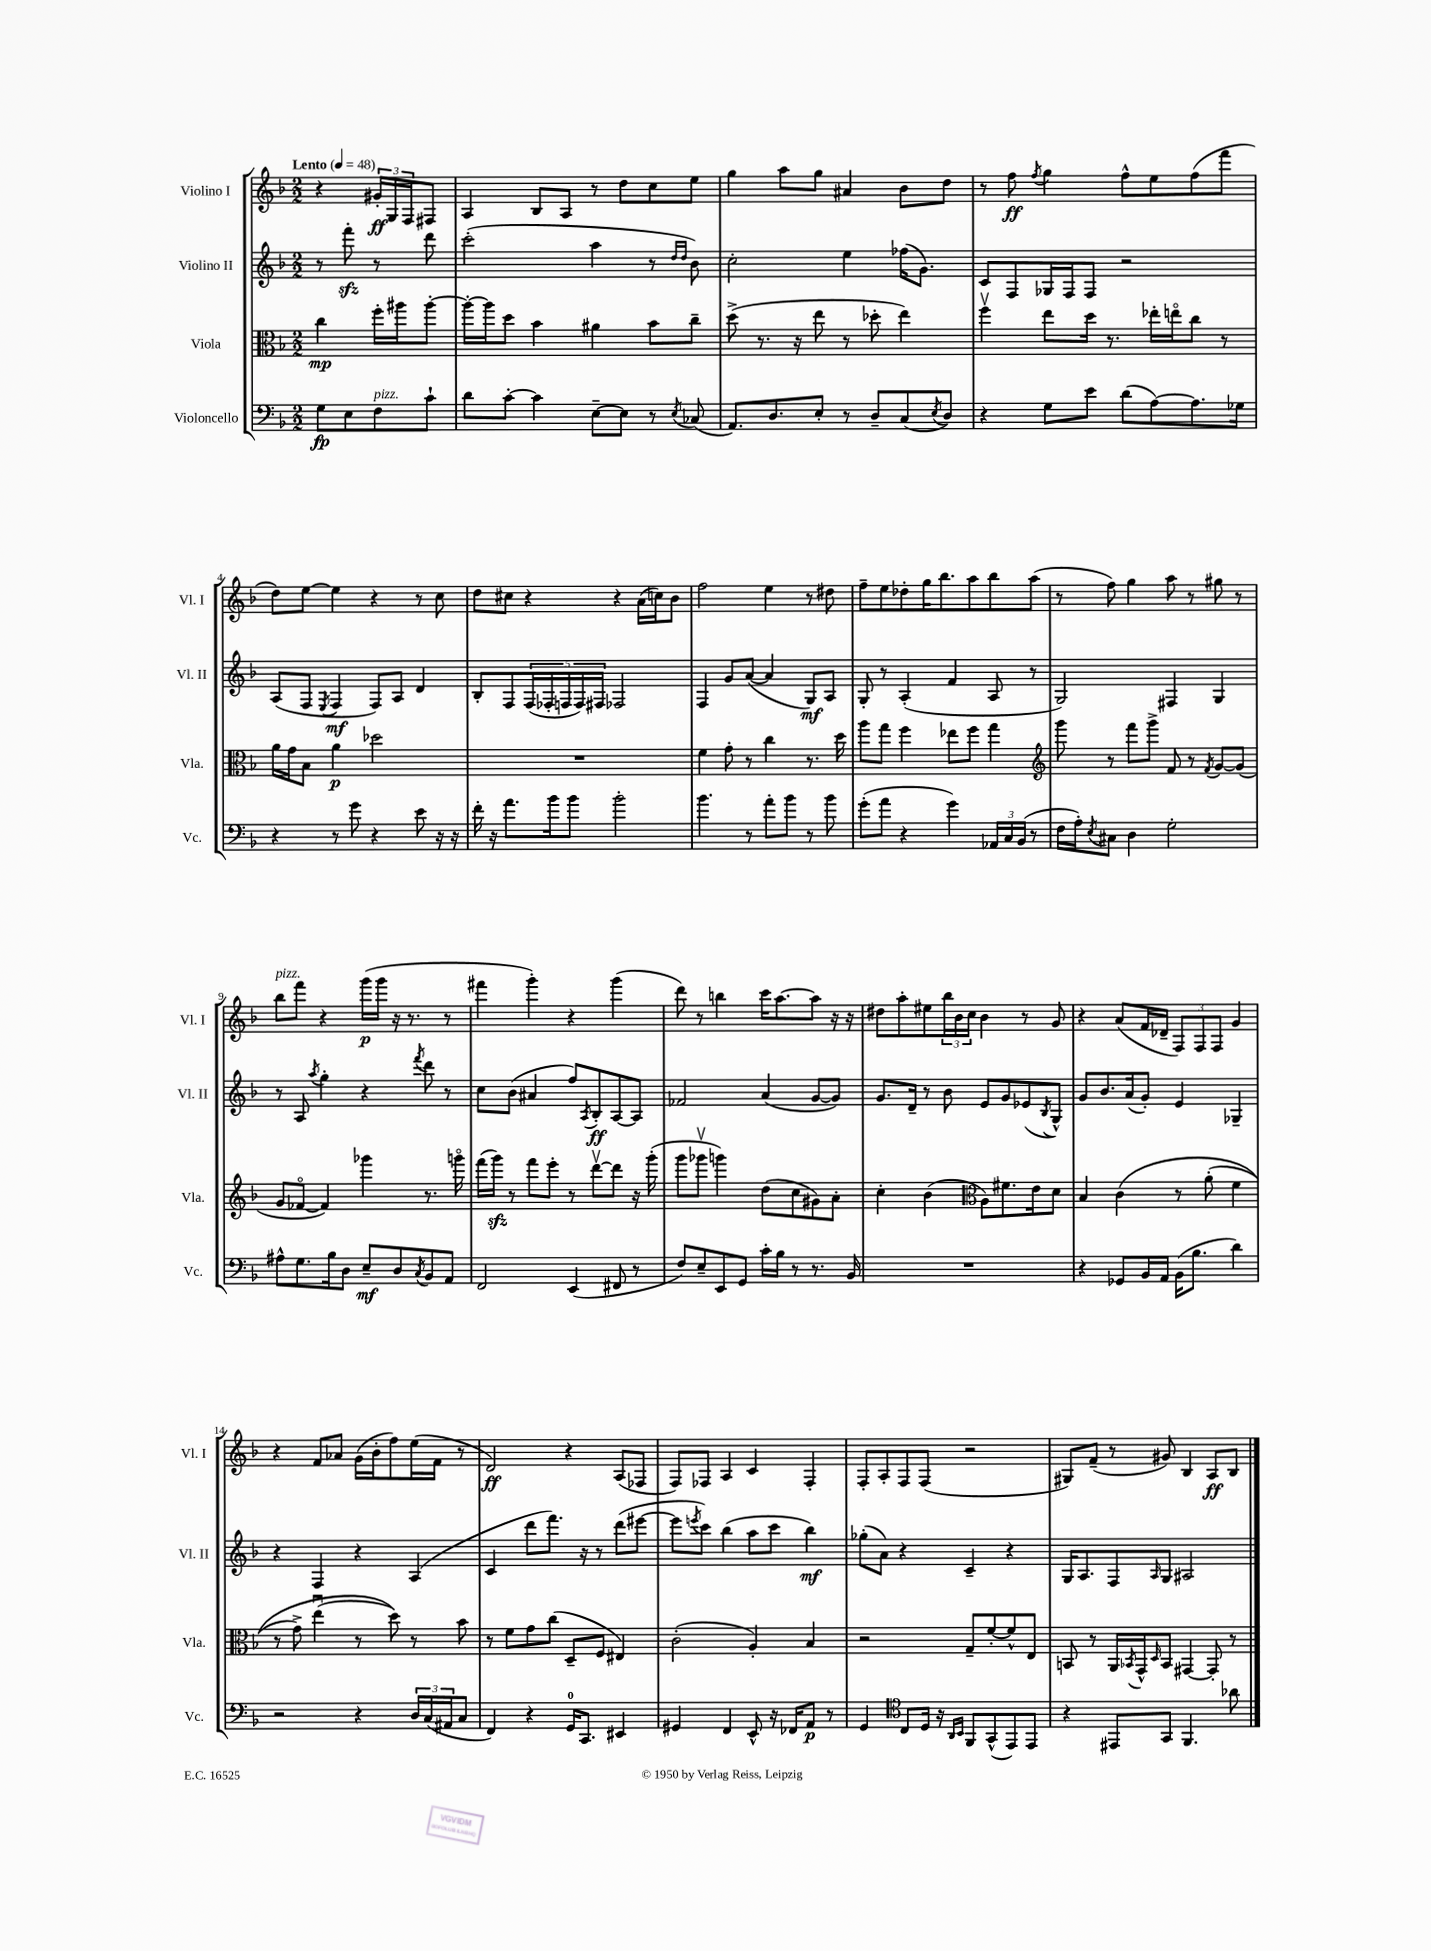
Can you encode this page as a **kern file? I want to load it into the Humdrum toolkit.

**kern	**dynam	**kern	**dynam	**kern	**dynam	**kern	**dynam
*part4	*part4	*part3	*part3	*part2	*part2	*part1	*part1
*staff4	*staff4	*staff3	*staff3	*staff2	*staff2	*staff1	*staff1
*I"Violoncello	*	*I"Viola	*	*I"Violino II	*	*I"Violino I	*
*I'Vc.	*	*I'Vla.	*	*I'Vl. II	*	*I'Vl. I	*
*clefF4	*	*clefC3	*	*clefG2	*	*clefG2	*
*k[b-]	*	*k[b-]	*	*k[b-]	*	*k[b-]	*
*M2/2	*	*M2/2	*	*M2/2	*	*M2/2	*
*MM48	*	*MM48	*	*MM48	*	*MM48	*
=	=	=	=	=	=	=	=
!	!	!	!	!	!	!LO:TX:a:B:t=Lento	!
8G\L	fp	4cc\	mp	8r	.	4r	.
8E\	.	.	.	8fffzz'\	.	.	.
!LO:TX:a:i:t=pizz.	!	!	!	!	!	!	!
8F\	.	16ff'\LL	.	8r	.	24g#X'/LL	ff
.	.	.	.	.	.	24G/	.
.	.	16aa#X\J	.	.	.	.	.
.	.	.	.	.	.	24F/J	.
8c`\J	.	[8aa#'\J	.	8ddd\	.	8F#X/J	.
=1	=1	=1	=1	=1	=1	=1	=1
8d\L	.	16aa#'\LL_	.	(2ccc'\	.	4A/	.
.	.	16aa#\J]	.	.	.	.	.
[8c'\J	.	8dd\J	.	.	.	.	.
4c\]	.	4b-\	.	.	.	8B-/L	.
.	.	.	.	.	.	8A/J	.
[8E~\L	.	4a#X\	.	4aa\	.	8r	.
8E\J]	.	.	.	.	.	8dd\L	.
8r	.	8b-\L	.	8r	.	8cc\	.
.	.	.	.	16qqdd/LL	.	.	.
8qE/	.	.	.	16qqdd/JJ	.	.	.
(8C-X/	.	8cc~\J	.	8b-\)	.	8ee\J	.
=2	=2	=2	=2	=2	=2	=2	=2
8.AA/L)	.	(8dd^\	.	2cc'\	.	4gg\	.
.	.	8.r	.	.	.	.	.
8.D/	.	.	.	.	.	.	.
.	.	.	.	.	.	8aa\L	.
.	.	16r	.	.	.	.	.
8E'/J	.	8ee\	.	.	.	8gg\J	.
8r	.	8r	.	4ee\	.	4a#X/	.
8D~/L	.	8dd-X'\	.	.	.	.	.
(8C/	.	4ee\)	.	(16ff-X\KL	.	8b-\L	.
.	.	.	.	8.g\J)	.	.	.
8qE/	.	.	.	.	.	.	.
8D/J)	.	.	.	.	.	8dd\J	.
=3	=3	=3	=3	=3	=3	=3	=3
4r	.	4ffv\	.	8c/L	.	8r	.
.	.	.	.	8F/	.	8ff\	ff
.	.	.	.	.	.	8qff/	.
8G\L	.	8ee\L	.	16G-X/L	.	4gg\	.
.	.	.	.	16F/J	.	.	.
8e\J	.	16dd\Jk	.	8F/J	.	.	.
.	.	8.r	.	.	.	.	.
(8d\L	.	.	.	2r	.	8ff^^\L	.
[8A\)	.	16ee-X'\LL	.	.	.	8ee\	.
.	.	16een\J	.	.	.	.	.
8.A\]	.	8cc\J	.	.	.	(8ff\	.
.	.	8r	.	.	.	8fff\J	.
16G-X\Jk	.	.	.	.	.	.	.
!!LO:LB:g=z
=4	=4	=4	=4	=4	=4	=4	=4
4r	.	16a\LL	.	(8A/L	.	8dd\L)	.
.	.	16g\J	.	.	.	.	.
.	.	8B-\J	.	8F/J	.	[8ee\J	.
.	.	.	.	8qE/	.	.	.
8r	.	4a\	p	4F/	mf	4ee\]	.
8g\	.	.	.	.	.	.	.
4r	.	2dd-X\	.	8F/L)	.	4r	.
.	.	.	.	8A/J	.	.	.
8e\	.	.	.	4d/	.	8r	.
16r	.	.	.	.	.	8cc\	.
16r	.	.	.	.	.	.	.
=5	=5	=5	=5	=5	=5	=5	=5
16f'\	.	1r	.	8B-'/L	.	8dd\L	.
16r	.	.	.	.	.	.	.
8.a\L	.	.	.	8F/	.	8cc#X\J	.
.	.	.	.	(20F/L	.	4r	.
.	.	.	.	20F-X'/	.	.	.
16b-\k	.	.	.	.	.	.	.
.	.	.	.	20Fn/	.	.	.
8b-\J	.	.	.	.	.	.	.
.	.	.	.	20F/)	.	.	.
.	.	.	.	20F#X/JJ	.	.	.
2b-'\	.	.	.	2F-X/	.	4r	.
.	.	.	.	.	.	(16a\LL	.
.	.	.	.	.	.	16ccn\J)	.
.	.	.	.	.	.	8b-\J	.
=6	=6	=6	=6	=6	=6	=6	=6
4.b-\	.	4f\	.	4F/	.	2ff\	.
.	.	8g'\	.	8g/L	.	.	.
8r	.	8r	.	([8a/J	.	.	.
8a'\L	.	4cc\	.	4a/]	.	4ee\	.
8b-\J	.	.	.	.	.	.	.
8r	.	8.r	.	8G/L)	mf	8r	.
8b-\	.	.	.	8A/J	.	8dd#X\	.
.	.	16dd\	.	.	.	.	.
=7	=7	=7	=7	=7	=7	=7	=7
(8g'\L	.	8aa\L	.	8G'/	.	8ff~\L	.
8a\J	.	8gg\J	.	8r	.	8ee\	.
4r	.	4ff\	.	(4A'/	.	8dd-X'\	.
.	.	.	.	.	.	16gg\K	.
.	.	.	.	.	.	8.bb-\	.
4g\)	.	8ee-X\L	.	4f/	.	.	.
.	.	8ff\J	.	.	.	8aa\	.
24AA-X/LL	.	4gg\	.	8A/	.	8bb-\	.
24C/	.	.	.	.	.	.	.
(24BB-/JJ	.	.	.	.	.	.	.
8r	.	.	.	8r	.	(8aa\J	.
=8	=8	=8	=8	=8	=8	=8	=8
*	*	*clefG2	*	*	*	*	*
16F\LL	.	8ggg\	.	2G/)	.	8r	.
16A'\J)	.	.	.	.	.	.	.
8qE/	.	.	.	.	.	.	.
8C#X\J	.	8r	.	.	.	8ff\)	.
4D\	.	8fff\L	.	.	.	4gg\	.
.	.	8ggg^\J	.	.	.	.	.
2G'\	.	8f/	.	4F#X/	.	8aa\	.
.	.	8r	.	.	.	8r	.
.	.	8qf/	.	.	.	.	.
.	.	[8g/L	.	4G/	.	8gg#X\	.
.	.	(8g/J]	.	.	.	8r	.
!!LO:LB:g=z
=9	=9	=9	=9	=9	=9	=9	=9
!	!	!	!	!	!	!LO:TX:a:i:t=pizz.	!
8A#X^^\L	.	8g/L	.	8r	.	8bb-\L	.
8.G\	.	[8f-X/J	.	8A/	.	8fff\J	.
.	.	.	.	8qaa/	.	.	.
.	.	4f-/])	.	4gg'\	.	4r	.
16B-\k	.	.	.	.	.	.	.
8D\J	.	.	.	.	.	.	.
8E~/L	mf	4ggg-X\	.	4r	.	(16ggg\LL	p
.	.	.	.	.	.	16ggg\JJ	.
8D/	.	.	.	.	.	16r	.
.	.	.	.	.	.	8.r	.
8qC/	.	.	.	8qfff/	.	.	.
8BB-/	.	8.r	.	8ddd\	.	.	.
8AA/J	.	.	.	8r	.	8r	.
.	.	16gggn\	.	.	.	.	.
=10	=10	=10	=10	=10	=10	=10	=10
2FF/	.	(16fff\LL	.	8cc\L	.	4fff#X\	.
.	.	16gggzz\JJ)	.	.	.	.	.
.	.	8r	.	(8b-\J	.	.	.
.	.	8fff\L	.	4a#X/	.	4ggg'\)	.
.	.	8eee'\J	.	.	.	.	.
(4EE/	.	8r	.	8ff/L)	.	4r	.
.	.	.	.	8qA/	.	.	.
.	.	[8dddv\L	.	8B-'/	ff	.	.
8FF#X/	.	8ddd\J]	.	[8A/	.	(4ggg\	.
8r	.	16r	.	8A/J]	.	.	.
.	.	(16ggg'\	.	.	.	.	.
=11	=11	=11	=11	=11	=11	=11	=11
8F/L)	.	8ggg\L	.	2f-X/	.	8ddd\)	.
8E~/	.	8ggg-Xv\J	.	.	.	8r	.
8EE/	.	4gggn\)	.	.	.	4bbn\	.
8GG/J	.	.	.	.	.	.	.
16c'\LL	.	(8dd\L	.	(4a/	.	16ccc\KL	.
16B-\JJ	.	.	.	.	.	[8.aa\	.
8r	.	8cc\	.	.	.	.	.
8.r	.	8g#X\)	.	[8g/L	.	8aa\J]	.
.	.	8a'\J	.	8g/J])	.	16r	.
16BB-/	.	.	.	.	.	16r	.
=12	=12	=12	=12	=12	=12	=12	=12
1r	.	4cc'\	.	8.g/L	.	8dd#X\L	.
.	.	.	.	.	.	8aa'\	.
.	.	.	.	16d~/Jk	.	.	.
.	.	(4b-\	.	8r	.	8ee#X\	.
.	.	.	.	8b-\	.	24bb-\L	.
.	.	.	.	.	.	24b-\	.
.	.	.	.	.	.	24cc\JJ	.
*	*	*clefC3	*	*	*	*	*
.	.	8A\L)	.	8e/L	.	4b-\	.
.	.	8.f#X\	.	8g/	.	.	.
.	.	.	.	(8e-X/	.	8r	.
.	.	16e\k	.	.	.	.	.
.	.	.	.	8qB-/	.	.	.
.	.	8d\J	.	8G^^/J)	.	8g/	.
=13	=13	=13	=13	=13	=13	=13	=13
4r	.	4B-/	.	8g/L	.	4r	.
.	.	.	.	8.b-/	.	.	.
8GG-X/L	.	(4c\	.	.	.	(8a/L	.
.	.	.	.	(16a/k	.	.	.
16BB-/L	.	.	.	8g'/J)	.	16f/L	.
16AA/JJ	.	.	.	.	.	16d-X~/JJ	.
(16BB-\KL	.	8r	.	4e/	.	12F/L)	.
8.B-\J	.	.	.	.	.	.	.
.	.	.	.	.	.	12F/	.
.	.	(8a'\	.	.	.	.	.
.	.	.	.	.	.	12F/J	.
4d\)	.	4f\	.	4G-X~/	.	4g/	.
!!LO:LB:g=z
=14	=14	=14	=14	=14	=14	=14	=14
2r	.	8r	.	4r	.	4r	.
.	.	8g^\)	.	.	.	.	.
.	.	(4eeu\	.	4F/	.	8f/L	.
.	.	.	.	.	.	8a-X/J	.
4r	.	8r	.	4r	.	(16g\LL	.
.	.	.	.	.	.	16b-'\J	.
.	.	8dd\))	.	.	.	8ff\)	.
24D/LL	.	8r	.	(4A/	.	(16ee\L	.
(24C/	.	.	.	.	.	.	.
.	.	.	.	.	.	16f\JJ	.
24AA#X/J	.	.	.	.	.	.	.
8C/J	.	8b-\	.	.	.	8r	.
=15	=15	=15	=15	=15	=15	=15	=15
4FF/)	.	8r	.	4c/	.	2d/)	ff
.	.	8f\L	.	.	.	.	.
4r	.	8g\	.	8ddd\L	.	.	.
.	.	(8cc\J	.	8.fff\J)	.	.	.
16GG/KL	.	8D~/L	.	.	.	4r	.
8.CC/J	.	.	.	16r	.	.	.
.	.	8F/J	.	8r	.	.	.
4EE#X/	.	4E#X/)	.	(8ddd\L	.	(8A/L	.
.	.	.	.	[8eee#X\J	.	8F-X/J	.
=16	=16	=16	=16	=16	=16	=16	=16
4GG#X/	.	(2c'\	.	8eee#\L]	.	8F/L)	.
.	.	.	.	8qeeen/	.	.	.
.	.	.	.	8ccc\J)	.	8F-X/J	.
4FF/	.	.	.	(4bb-\	.	4A/	.
8EE^^/	.	4A'/)	.	8aa\L	.	4c/	.
16r	.	.	.	8ccc\J	.	.	.
16FF-X/KL	.	.	.	.	.	.	.
8AA/J	p	4B-/	.	4bb-\)	mf	4F-'/	.
8r	.	.	.	.	.	.	.
=17	=17	=17	=17	=17	=17	=17	=17
4GG/	.	2r	.	(8gg-X'\L	.	8F'/L	.
.	.	.	.	8a\J)	.	8A'/	.
*clefC4	*	*	*	*	*	*	*
8C/L	.	.	.	4r	.	8F/	.
16D/Jk	.	.	.	.	.	(8F/J	.
16r	.	.	.	.	.	.	.
16qqAA/LL	.	.	.	.	.	.	.
16qqBB-/JJ	.	.	.	.	.	.	.
8FF/L	.	8G~/L	.	4c~/	.	2r	.
(8GG^^/	.	[8f'/	.	.	.	.	.
8EE/)	.	8f^^/]	.	4r	.	.	.
8EE/J	.	8E/J	.	.	.	.	.
=18	=18	=18	=18	=18	=18	=18	=18
4r	.	8BBn/	.	16G/KL	.	8G#X/L)	.
.	.	.	.	8.A/	.	.	.
.	.	8r	.	.	.	(8f~/J	.
8EE#X/L	.	16AA/LL	.	8F/	.	8r	.
.	.	8qBB-X/	.	.	.	.	.
.	.	16GG^^/J	.	.	.	.	.
.	.	16qqD/	.	16qqA/	.	.	.
8GG/J	.	8BB-/J	.	8G/J	.	8g#X/)	.
4.FF/	.	[4GG#X/	.	2A#X/	.	4B-/	.
.	.	8GG#'/]	.	.	.	8A/L	ff
8a-X\	.	8r	.	.	.	8B-/J	.
==	==	==	==	==	==	==	==
*-	*-	*-	*-	*-	*-	*-	*-
